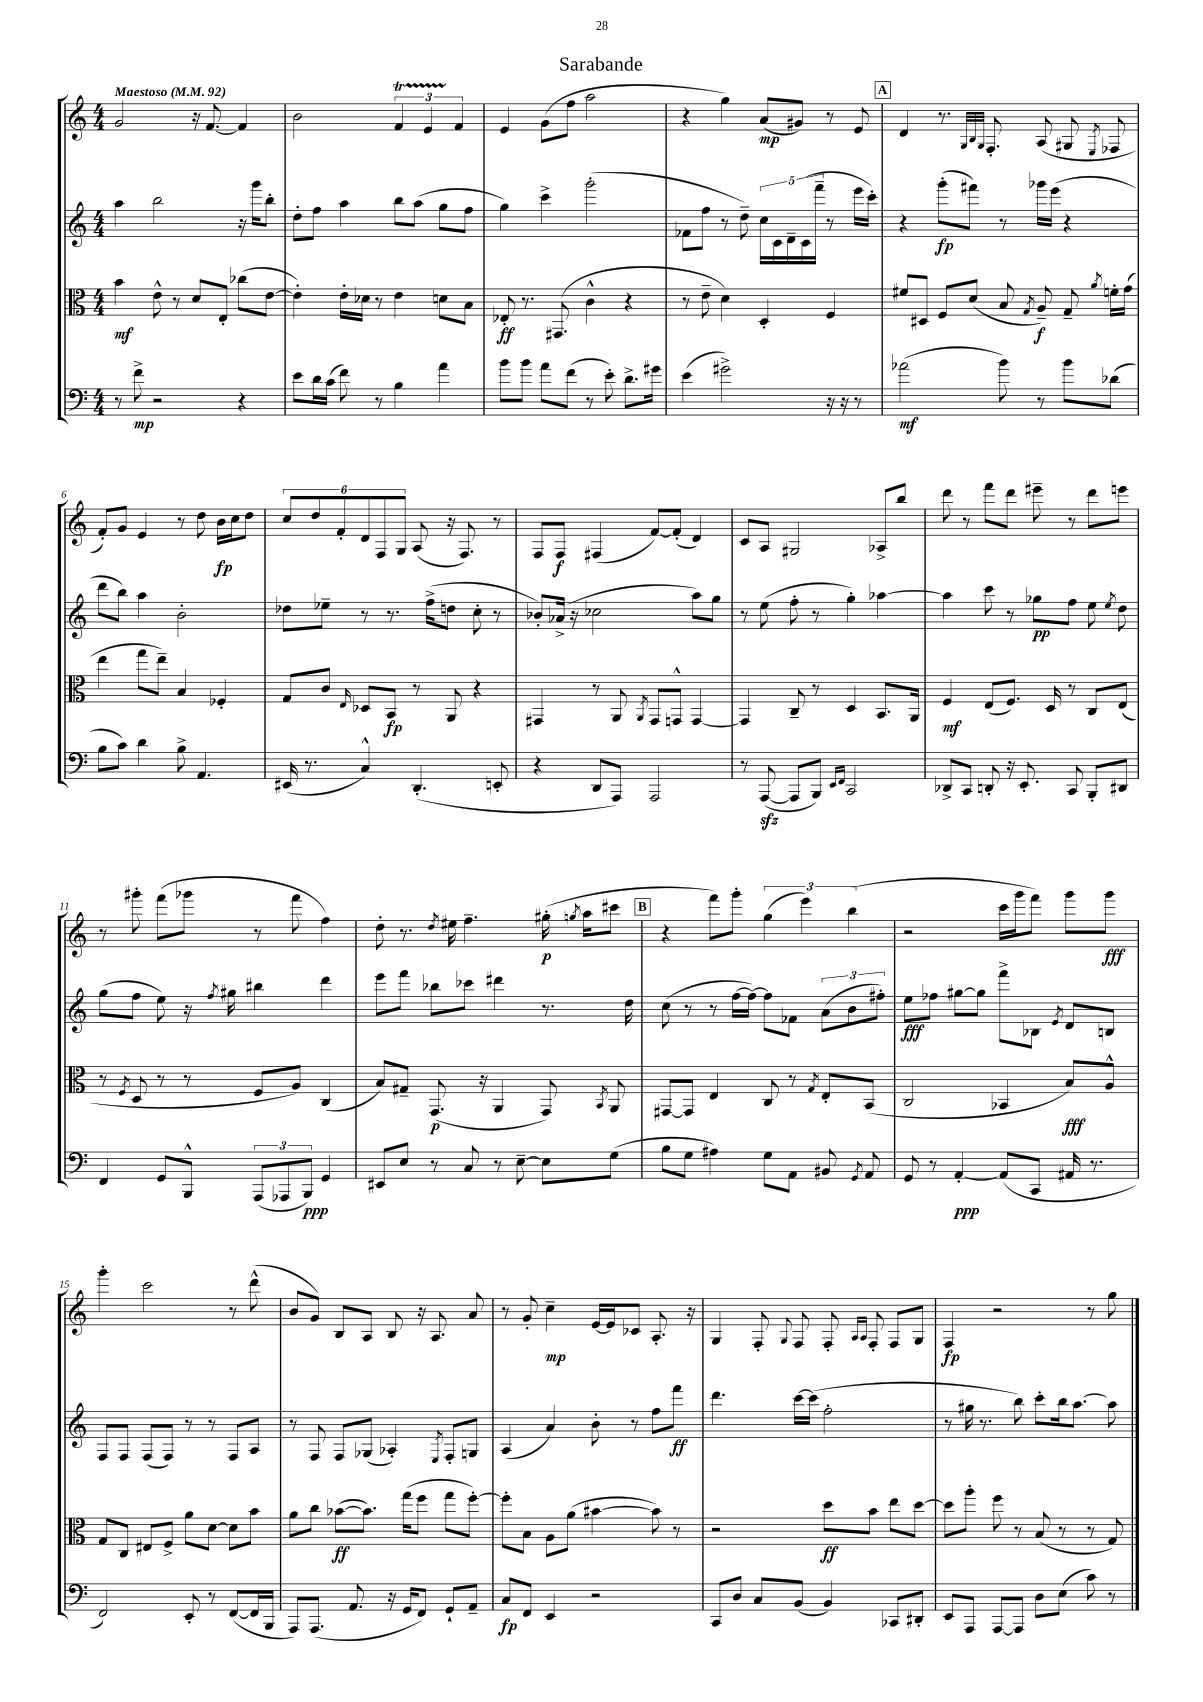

**kern	**kern	**kern	**kern
*staff4	*staff3	*staff2	*staff1
*clefF4	*clefC3	*clefG2	*clefG2
*k[]	*k[]	*k[]	*k[]
*M4/4	*M4/4	*M4/4	*M4/4
*MM92	*MM92	*MM92	*MM92
8r	4b	4aa	2g
8f^	.	.	.
2r	8e^^	2bb	.
.	8r	.	.
.	8d	.	16r
.	.	.	[8.f
.	8E'	.	.
4r	(8cc-	16r	4f]
.	.	16ggg	.
.	[8e	8bb'	.
=	=	=	=
8e	4e'])	8dd'	2b
16d	.	8ff	.
(16c	.	.	.
8f)	16e'	4aa	.
.	16d-	.	.
8r	8r	.	.
4B	4e	8bb	6f
.	.	(8aa	.
.	.	.	6e
4a	8d	8gg	.
.	.	.	6f
.	8B	8ff	.
=	=	=	=
8b	8E-'	4gg)	4e
8b	8.r	.	.
8a	.	4ccc^	(8g
.	(8.GG#	.	.
(8f	.	.	8ff
8r	4c^^	(2ggg'	2aa
8e')	.	.	.
8.d^	4r	.	.
16g#	.	.	.
=	=	=	=
(4e	8r	8f-	4r
.	8e~	8ff	.
2g#^)	4d)	8r	4gg)
.	.	8dd~)	.
.	4D'	20cc	(8a
.	.	20c	.
.	.	20d~	.
.	.	.	8g#)
.	.	(20c	.
.	.	20fff~	.
16r	4F	8r	8r
16r	.	.	.
8r	.	16eee	8e
.	.	16ccc')	.
=	=	=	=
(2a-	8f#	4r	4d
.	8D#	.	.
.	8F	(8ggg'	8.r
.	(8d	8fff#)	.
.	.	.	32qqG
.	.	.	32qqB
.	.	.	32qqG
.	.	.	8.F'
8b)	8B	8r	.
.	8qG	.	.
8r	8A~)	16ggg-	(8A
.	.	(16eee	.
8b	8G~	4r	8G#
.	8qa	.	8qE
(8d-	16f'	.	8F-
.	(16g	.	.
=	=	=	=
8B	4ee	8ddd	8f')
8c)	.	8bb)	8g
4d	8gg	4aa	4e
.	8ee~)	.	.
8B^	4B	2b'	8r
4.AA	.	.	8dd
.	4F-'	.	16b
.	.	.	16cc
.	.	.	8dd
=	=	=	=
(16EE#	8G	8dd-	12cc
8.r	.	.	.
.	.	.	12dd
.	8c	8ee-~	.
.	.	.	12f'
.	16qqE	.	.
4C^^)	8D-	8r	12d
.	.	.	12F
.	8BB	8.r	.
.	.	.	12G
(4.DD'	8r	.	(8A
.	.	(16ff^	.
.	8AA	8dd	16r
.	.	.	8.F)
.	4r	8cc'	.
8EE'	.	8r	8r
=	=	=	=
4r	4GG#	8b-')	8F
.	.	(16a-^	8F
.	.	16r	.
8DD	8r	2cc-	(4F#
8AAA)	8AA	.	.
.	8qAA	.	.
2AAA	8GG#	.	[8f)
.	8GG^^	.	(8f']
.	[4GG	8aa)	4d)
.	.	8gg	.
=	=	=	=
8r	4GG]	8r	8c
([8AAA	.	(8ee	8A
8AAA]	8C~	8ff'	2G#
8BBB)	8r	8r	.
16qqEE	.	.	.
16qqFF	.	.	.
2CC	4D	4gg')	.
.	8.BB	[4aa-	8A-^
.	.	.	8bb
.	16AA	.	.
=	=	=	=
8DD-^	4F	4aa-]	8ddd
8CC	.	.	8r
8DD'	(8E	8ccc	8fff
16r	8.F)	8r	8ddd
8.EE'	.	.	.
.	.	8gg-	8eee#~
.	16D	.	.
8CC	8r	8ff	8r
8BBB'	8C	8ee	8ddd
.	.	8qee	.
8DD#	(8E	8dd	8eee
=	=	=	=
4FF	8r	(8gg	8r
.	8qF	.	.
.	8D	8ff	8ggg#'
8GG	8r	8ee)	(8fff
8BBB^^	8r	16r	8ggg-
.	.	8qff	.
.	.	16gg#	.
(12AAA	8F	4bb#	8r
12AAA-	.	.	.
.	8A)	.	8fff
12BBB)	.	.	.
4GG	(4C	4ddd	4ff)
=	=	=	=
8EE#	8B)	8eee	8dd'
8E	8G#~	8fff	8.r
8r	(8.GG	8bb-	.
.	.	.	8qdd
.	.	.	16ee#
8C	.	8ccc-	4.ff~
.	16r	.	.
8r	4AA	4ddd#	.
[8E~	.	.	.
8E]	8GG)	8.r	(16gg#'
.	.	.	8qgg
.	.	.	16aa
.	8qBB	.	.
(8G	8AA	.	8ccc#
.	.	16dd	.
=	=	=	=
8B	[8GG#	(8cc	4r
8G	8GG#]	8r	.
4A#)	4E	8r	8fff)
.	.	[16ff	8ggg'
.	.	16ff_)	.
8G	8C	8ff]	(6gg
8AA	8r	8f-	.
.	.	.	6eee)
.	8qG	.	.
8BB#	8E'	(12a	.
.	.	12b	(6bb
8qGG	.	.	.
8AA	(8BB	.	.
.	.	12ff#')	.
=	=	=	=
8GG	2C	8ee	2r
8r	.	8ff-	.
[4AA'	.	[8gg#	.
.	.	8gg#]	.
(8AA]	4BB-	8fff^	16ccc
.	.	.	16ggg
8CC	.	8B-	8fff)
.	.	8qe	.
16AA#	8B)	8d	8ggg
8.r	.	.	.
.	8A^^	8B	8ggg
=	=	=	=
2FF)	8G	8F	4ggg'
.	8C	8F	.
.	8E#	(8F	2ccc
.	8F^	8F)	.
8EE'	8a	8r	.
8r	[8d	8r	.
([8FF	8d]	8F	8r
16FF]	8b	8A	(8ddd^^
16BBB	.	.	.
=	=	=	=
8AAA)	8a	8r	8b
(8.AAA	8cc	8F	8g)
.	([8b-	8F	8B
8.AA	.	.	.
.	8.b-])	(8G-	8A
16r	.	4A-')	8B
16GG	(16gg	.	.
8FF)	8ff	.	16r
.	.	.	8.A
.	.	8qE	.
8GG`	8gg	8F'	.
8AA~	[8ff')	8G	8a
=	=	=	=
8C	8ff']	(4A	8r
8FF	8B	.	8g'
4EE	8A	4a)	4cc~
.	(8a	.	.
2r	[4b#	8b'	[16e
.	.	.	16e]
.	.	8r	8c-
.	8b#])	8ff	8.A'
.	8r	8fff	.
.	.	.	16r
=	=	=	=
8CC	2r	4.ddd	4G
8D	.	.	.
8C	.	.	8F'
.	.	.	8qqG
(8BB	.	[16ccc	8F
.	.	(16ccc]	.
4BB)	8dd	2ff'	8F'
.	.	.	16qqA
.	.	.	16qqA
.	8b	.	8F'
8CC-	8ee	.	8F
8DD#'	[8dd	.	8G
=	=	=	=
8EE	8dd]	8r	4F
8AAA	8aa'	16gg#	.
.	.	8.r	.
[8AAA	8ff	.	2r
8AAA]	8r	8bb)	.
8D	(8B	8ccc'	.
(8E	8r	16bb	.
.	.	[8.aa	.
8c)	8r	.	8r
8r	8G)	8aa]	8gg
==	==	==	==
*-	*-	*-	*-
